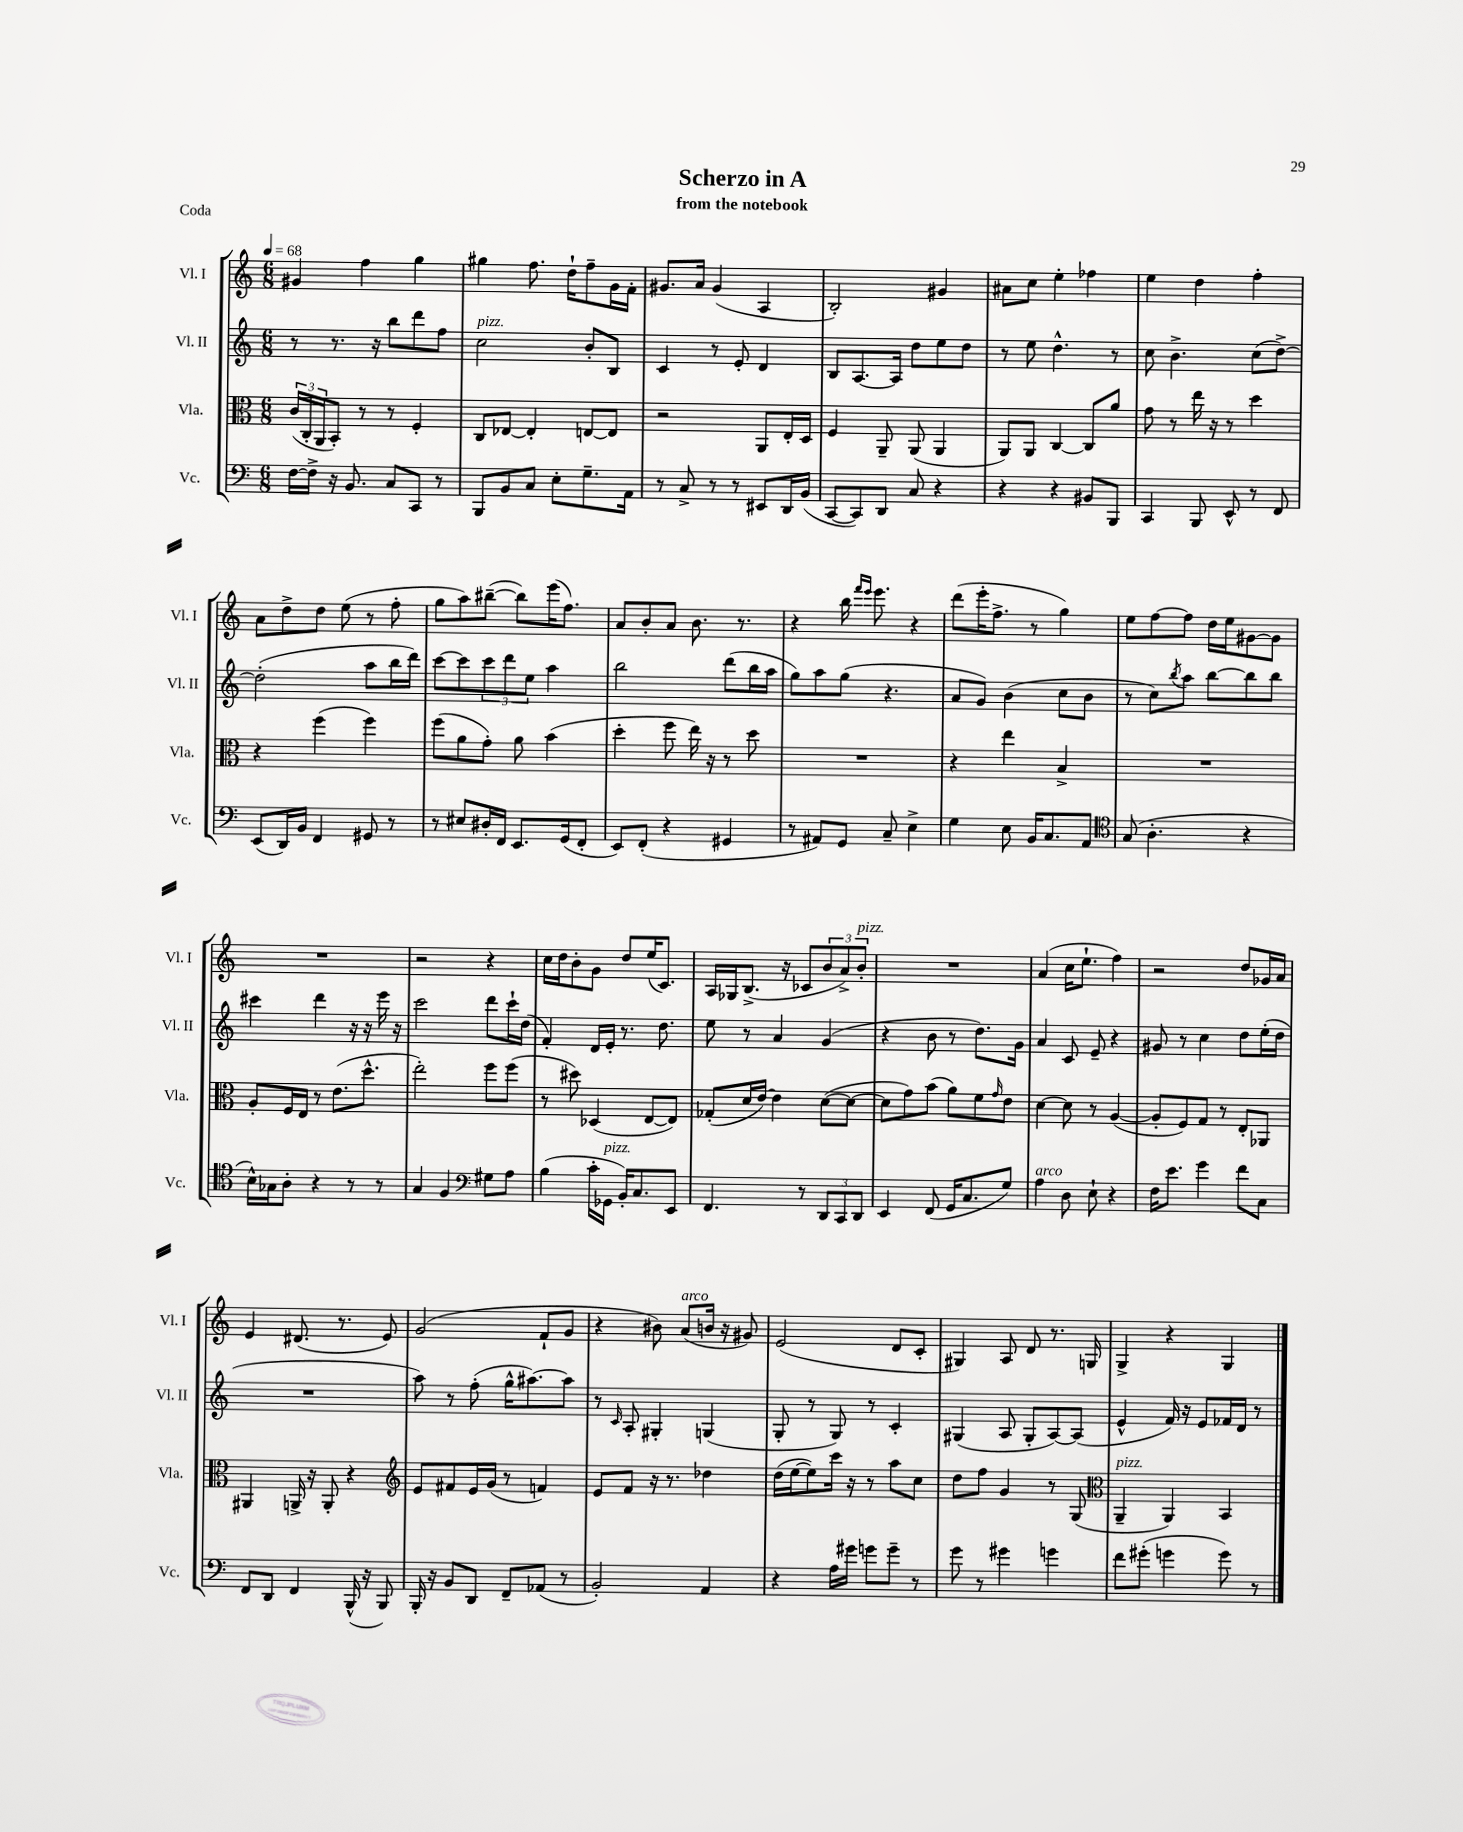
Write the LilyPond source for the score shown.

\header { title = "Scherzo in A" subtitle = "from the notebook" piece = "Coda" }
<<
\new StaffGroup <<
\new Staff = "s0" \with { instrumentName = "Vl. I" shortInstrumentName = "Vl. I" } {
    \clef treble \key c \major \numericTimeSignature \time 6/8 \tempo 4 = 68
    gis'4 f''4 g''4 |
    gis''4 f''8. d''16-! f''8-- g'16 f'16-. |
    gis'8. a'16 gis'4( a4 |
    b2-.) gis'4 |
    ais'8 c''8 e''4-. fes''4 |
    e''4 d''4 f''4-. |
    a'8 d''8-> d''8 e''8( r8 f''8-. |
    g''8 a''8) bis''8~--( bis''8) e'''16( f''8.) |
    a'8 b'8-. a'8 b'8. r8. |
    r4 b''16 \grace { f'''16 e'''16 } e'''8. r4 |
    d'''8( e'''16-. f''8.-> r8 g''4) |
    e''8 f''8~ f''8 d''16 e''16 gis'8~ gis'8 |
    R2. |
    r2 r4 |
    c''16 d''16 b'8-. g'8 d''8 e''16( c'8.) |
    a16 ges16 b8.->( r16 ces'8 \tuplet 3/2 { b'8 a'8->) b'8-.^\markup { \italic "pizz." } } |
    R2. |
    a'4( c''16 e''8.-! f''4) |
    r2 d''8 ges'16 a'16 |
    e'4 dis'8.( r8. e'8) |
    g'2( f'8-! g'8 |
    r4 bis'8) a'8^\markup { \italic "arco" }( b'16 r16 gis'8) |
    e'2( d'8 c'8-. |
    gis4) a8 d'8 r8. g16 |
    g4-> r4 g4 \bar "|." |
}
\new Staff = "s1" \with { instrumentName = "Vl. II" shortInstrumentName = "Vl. II" } {
    \clef treble \key c \major \numericTimeSignature \time 6/8
    r8 r8. r16 b''8 d'''8 f''8 |
    c''2^\markup { \italic "pizz." } b'8-. b8 |
    c'4 r8 e'8-. d'4 |
    b8 a8.~ a16 d''8 e''8 d''8 |
    r8 e''8 d''4.-^ r8 |
    c''8 b'4.-> c''8( d''8~->) |
    d''2-.( a''8 b''16 d'''16) |
    c'''8~ c'''8 \tuplet 3/2 { c'''8 d'''8 e''8 } a''4 |
    b''2 d'''8( b''16 a''16 |
    g''8) a''8 g''8( r4. |
    a'8 g'8) b'4( c''8 b'8 |
    r8 c''8) \acciaccatura { b''8 } a''8 b''8~ b''8 b''8 |
    cis'''4 d'''4 r16 r16 e'''16 r16 |
    c'''2 d'''8 c'''16-! d''16( |
    f'4-.) d'16 e'16-. r8. d''8. |
    e''8 r8 a'4 g'4( |
    r4 b'8 r8 d''8.) g'16 |
    a'4 c'8 e'8-- r4 |
    gis'8 r8 c''4 d''8 e''16-.( d''16 |
    R2. |
    a''8) r8 f''8-.( g''16-^ ais''8.~) ais''8 |
    r8 \grace { c'16 } a8-. gis4-. g4( |
    g8-. r8 g8) r8 c'4-. |
    gis4( a8 gis8-. a8~) a8( |
    e'4-^ f'16) r16 e'8 fes'16 d'16 r8 \bar "|." |
}
\new Staff = "s2" \with { instrumentName = "Vla." shortInstrumentName = "Vla." } {
    \clef alto \key c \major \numericTimeSignature \time 6/8
    \tuplet 3/2 { c'16( c16-. a,16 } b,8-.) r8 r8 f4-. |
    c8 ees8~ ees4-. e8~ e8 |
    r2 a,8 e16-. d16 |
    f4 a,8-- a,8( a,4 |
    a,8) a,8 c4~ c8 a'8 |
    g'8 r8 e''16 r16 r8 d''4 |
    r4 f''4( f''4) |
    f''8( a'8 g'8-.) a'8 b'4( |
    d''4-. f''8 e''16) r16 r8 d''8 |
    R2. |
    r4 e''4 b4-> |
    R2. |
    a8-. f16 e16 r8 e'8.( d''8.-^ |
    e''2-.) f''8 f''8( |
    r8 dis''8) des4( e8~ e8) |
    ges8-.( d'16 e'16~) e'4 d'8~( d'8~ |
    d'8 g'8) b'8( a'8) f'8 \grace { g'16 } e'8 |
    d'4~ d'8 r8 a4~( |
    a8-. f8) g8 r8 e8-. aes,8 |
    ais,4 a,16-> r16 a,8-. r4 |
    \clef treble e'8 fis'8 e'16 g'16( r8 f'4) |
    e'8 f'8 r16 r8. des''4 |
    d''16( e''16~ e''8) c'''16 r16 r8 a''8 c''8 |
    d''8 f''8 g'4 r8 g8( |
    \clef alto a,4--^\markup { \italic "pizz." } a,4) b,4 \bar "|." |
}
\new Staff = "s3" \with { instrumentName = "Vc." shortInstrumentName = "Vc." } {
    \clef bass \key c \major \numericTimeSignature \time 6/8
    f16~ f16-> r16 b,8. c8 c,8 r8 |
    b,,8 b,8 c8 e8-. g8.-- a,16 |
    r8 c8-> r8 r8 eis,8 d,16 b,16( |
    c,8~ c,8) d,8 c8 r4 |
    r4 r4 bis,8 b,,8 |
    c,4 b,,8 e,8-^ r8 f,8 |
    e,8( d,16) b,16 f,4 gis,8 r8 |
    r8 eis8 dis16-. f,16 e,8. g,16( f,8-. |
    e,8) f,8-.( r4 gis,4 |
    r8 ais,8) g,8 c8-- e4-> |
    g4 e8 b,16 c8. a,8 |
    \clef tenor g8( a4.-. r4 |
    b16-^) ges16 a8-. r4 r8 r8 |
    g4 f4 \clef bass gis8 a8 |
    b4( c'16-. ges,16^\markup { \italic "pizz." } b,16-.) c8. e,8 |
    f,4. r8 \tuplet 3/2 { d,8 c,8 d,8 } |
    e,4 f,8( g,16 c8. g8) |
    a4^\markup { \italic "arco" } d8 e8-! r4 |
    f16 e'8. g'4 f'8 c8 |
    f,8 d,8 f,4 b,,16-^( r16 b,,8) |
    b,,16-. r16 b,8 d,8 f,8-- aes,8( r8 |
    b,2-.) a,4 |
    r4 a16 gis'16 g'8 g'8-- r8 |
    g'8 r8 gis'4 g'4 |
    f'8 gis'8-.( g'4 g'8) r8 \bar "|." |
}
>>
>>
\layout { \context { \Score \remove "Bar_number_engraver" } }
